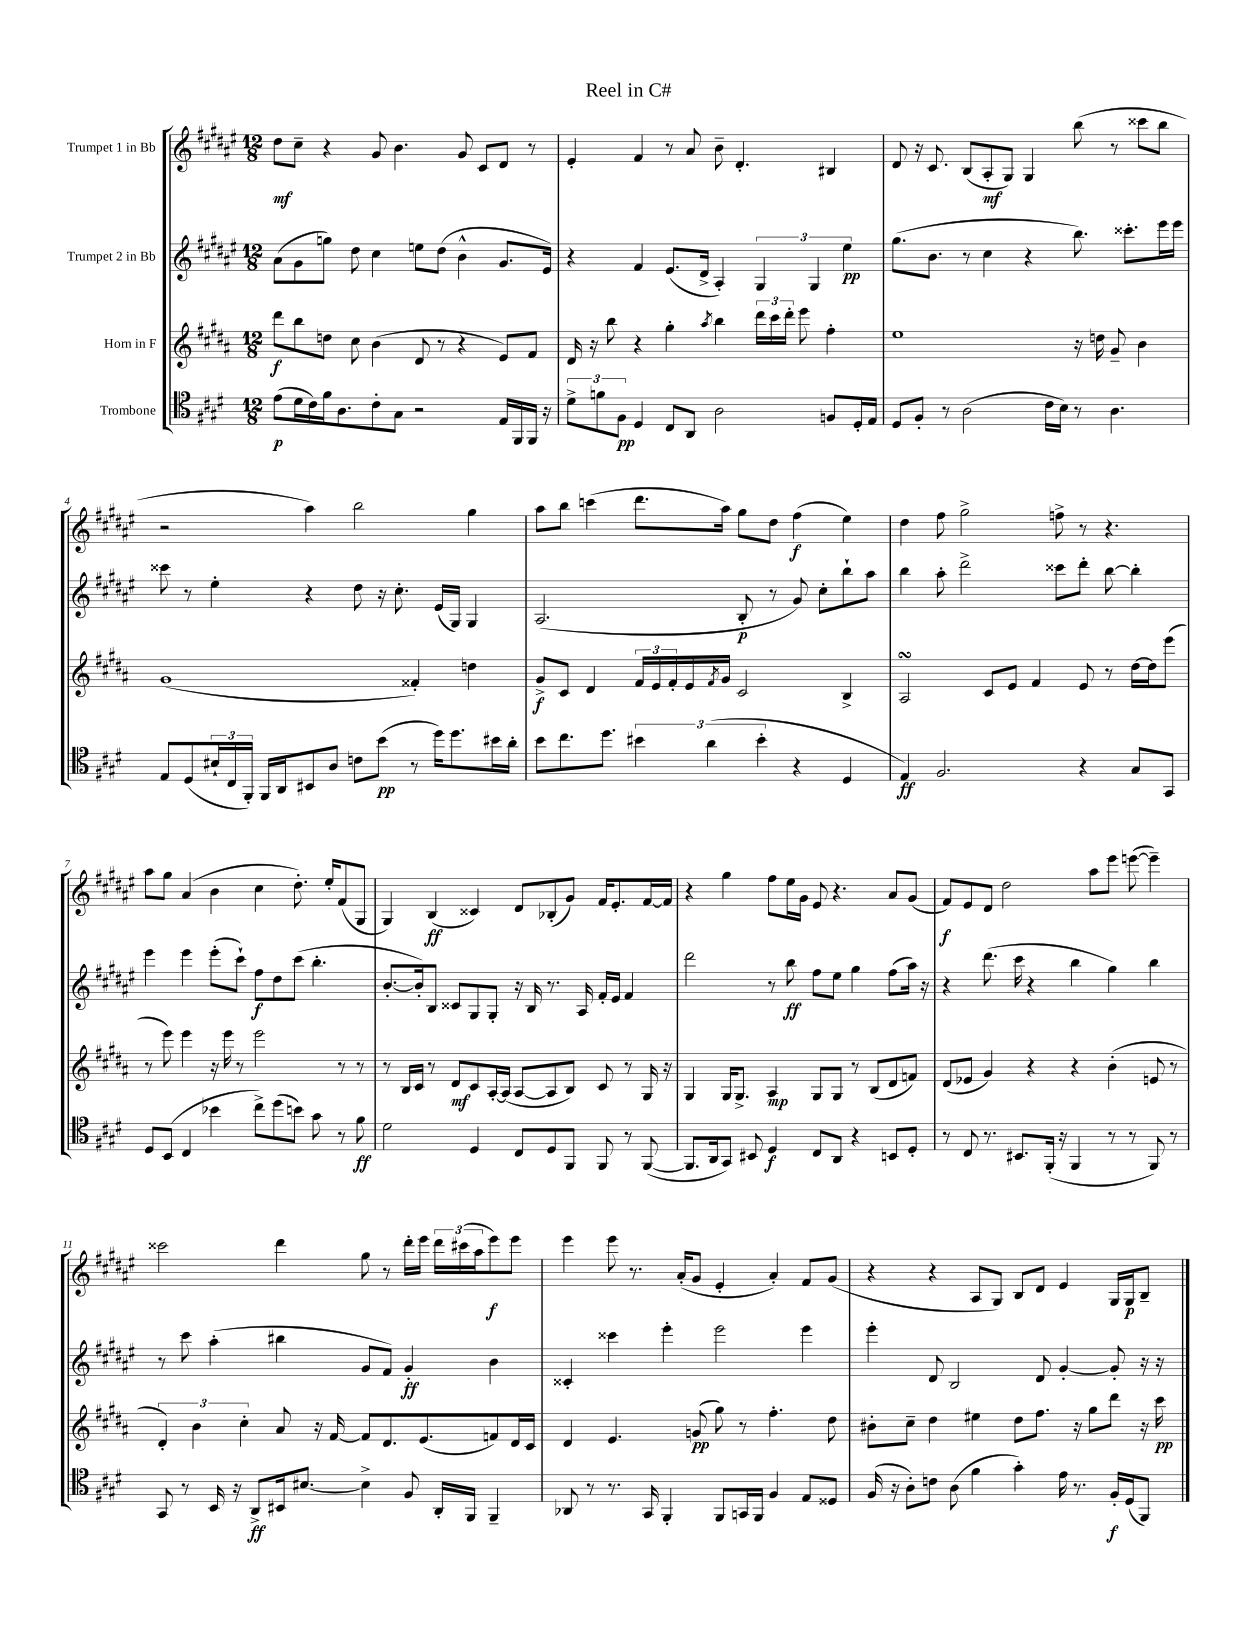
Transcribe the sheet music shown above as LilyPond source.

\header { title = "Reel in C#" }
<<
\new StaffGroup <<
\new Staff = "s0" \with { instrumentName = "Trumpet 1 in Bb" } {
    \clef treble \key fis \major \numericTimeSignature \time 12/8
    dis''8\mf cis''8-- r4 gis'8 b'4. gis'8 cis'8 dis'8 r8 |
    eis'4-. fis'4 r8 ais'8 b'8-- dis'4.-. bis4 |
    dis'8 r16 cis'8. b8( ais8-.\mf gis8) gis4 b''8( r8 cisis'''8 b''8 |
    r2 ais''4) b''2 gis''4 |
    ais''8 b''8 c'''4( dis'''8. ais''16) gis''8 dis''8 fis''4\f( eis''4) |
    dis''4 fis''8 gis''2-> f''8-> r8 r4. |
    ais''8 gis''8 ais'4( b'4 cis''4 dis''8.-.) eis''16-. fis'8( gis8 |
    gis4) b4\ff( cisis'4) dis'8 bes8-.( gis'8) fis'16 eis'8.-. fis'16~ fis'16 |
    r4 gis''4 fis''8 eis''16 gis'16 eis'8 r4. ais'8 gis'8( |
    fis'8\f) eis'8 dis'8 dis''2 ais''8 eis'''8 e'''8~( e'''4--) |
    cisis'''2 dis'''4 gis''8 r8 dis'''16-. eis'''16 \tuplet 3/2 { dis'''16 cis'''16( ais''16 } eis'''8\f) eis'''8 |
    eis'''4 eis'''8 r8. ais'16-.( gis'8 eis'4-. ais'4-.) fis'8 gis'8( |
    r4 r4 ais8 gis8) b8 dis'8 eis'4 gis16 gis16\p b8-- \bar "|." |
}
\new Staff = "s1" \with { instrumentName = "Trumpet 2 in Bb" } {
    \clef treble \key fis \major \numericTimeSignature \time 12/8
    ais'8( gis'8 g''8) dis''8 cis''4 e''8 dis''8( b'4-^ gis'8. eis'16) |
    r4 fis'4 eis'8.( dis'16-> ais4-.) \tuplet 3/2 { gis4 gis4 eis''4\pp } |
    gis''8.( b'8. r8 cis''4 r4 b''8.) cisis'''8.-. eis'''16 eis'''16 |
    cisis'''8 r8 eis''4-. r4 dis''8 r16 cis''8.-. eis'16( gis16) gis4 |
    ais2.( b8-.\p r8 gis'8) cis''8-. b''8-! ais''8 |
    b''4 ais''8-. dis'''2-> cisis'''8 dis'''8-. b''8~ b''4-. |
    eis'''4 eis'''4 eis'''8-.( cis'''8-!) fis''8\f dis''8 cis'''8( b''4.-. |
    b'8.~-. b'16-.) b8 cisis'8 gis8 gis8-. r16 b16 r8. ais16 fis'16-. eis'16 fis'4 |
    dis'''2 r8 b''8\ff fis''8 eis''8 gis''4 fis''8( ais''16) r16 |
    r4 dis'''8.( cis'''16 r4 b''4 gis''4) b''4 |
    r8 cis'''8 ais''4-.( bis''4 gis'8 fis'8) gis'4-.\ff b'4 |
    cisis'4-. cisis'''4 eis'''4-. eis'''2 eis'''4 |
    eis'''4-. dis'8 b2 dis'8 gis'4~-. gis'8-. r16 r16 \bar "|." |
}
\new Staff = "s2" \with { instrumentName = "Horn in F" } {
    \clef treble \key b \major \numericTimeSignature \time 12/8
    dis'''8\f b''8 d''8 cis''8 b'4( dis'8 r8 r4 e'8) fis'8 |
    dis'16 r16 b''8 r4 gis''4-. \acciaccatura { ais''8 } b''4 \tuplet 3/2 { dis'''16 cis'''16 dis'''16-. } e'''8 fis''4-. |
    e''1 r16 d''16 gis'8-- b'4 |
    gis'1( fisis'4-.) d''4 |
    gis'8->\f cis'8 dis'4 \tuplet 3/2 { fis'16 e'16 fis'16-. } e'16 \acciaccatura { fis'8 } gis'16 cis'2 b4-> |
    ais2\turn cis'8 e'8 fis'4 e'8 r8 dis''16~ dis''16 e'''8( |
    r8 e'''8) e'''4 r16 e'''16 r8 e'''2 r8 r8 |
    r8 b16 cis'16 r8 dis'8\mf cis'8 ais16~-. ais16( ais8~ ais8 b8) cis'8 r8 gis16 r16 |
    gis4 gis16 gis8.-> ais4\mp gis8 gis8 r8 b8( dis'8 f'8) |
    dis'8( ees'8 gis'4) r4 r4 b'4-.( e'8 r8 |
    \tuplet 3/2 { dis'4-.) b'4 cis''4-. } ais'8 r16 fis'16~ fis'8 dis'8. e'8.( f'8) dis'16 cis'16 |
    dis'4 e'4. g'8\pp( gis''8) r8 fis''4.-. dis''8 |
    bis'8-. cis''8-- dis''4 eis''4 dis''8 fis''8. r16 gis''8 dis'''8 r16 cis'''16\pp \bar "|." |
}
\new Staff = "s3" \with { instrumentName = "Trombone" } {
    \clef tenor \key e \major \numericTimeSignature \time 12/8
    e'8\p( dis'16 cis'16) fis'16 a8. cis'8-. gis8 r2 e16 fis,16 fis,16 r16 |
    \tuplet 3/2 { dis'8-> f'8 fis8\pp } dis4 cis8 a,8 a2 f8 dis16-. e16 |
    dis8 fis8-. r8 a2( cis'16 b16) r8 a4. |
    e8 dis8( \tuplet 3/2 { bis16-! cis16 fis,16-.) } fis,16 a,16 bis,8 a8 c'8 b'8\pp( r8 dis''16) dis''8. bis'16 a'16-. |
    b'8 cis''8. dis''8. \tuplet 3/2 { bis'4 a'4( bis'4-. } r4 dis4 |
    e4\ff) fis2. r4 gis8 gis,8 |
    dis8 b,8( cis4 bes'4 cis''8->) dis''8( b'8) gis'8 r8 fis'8\ff |
    dis'2 dis4 cis8 dis8 fis,8 fis,8 r8 fis,8~( |
    fis,8. a,16 gis,8) bis,8 dis4\f cis8 a,8 r4 b,8 dis8-. |
    r8 cis8 r8. bis,8. fis,16-.( r16 fis,4 r8 r8 fis,8) r8 |
    gis,8 r8 b,16 r16 a,8->\ff bis,16 bis8.~ bis4-> fis8 a,16-. fis,16 fis,4-- |
    aes,8 r8 r8. gis,16 fis,4-. fis,8 g,16 fis,16 fis4 e8 disis8 |
    fis16( r16 a8-.) c'8 a8( fis'4 gis'4-.) e'16 r8. fis16-.\f dis16( fis,8) \bar "|." |
}
>>
>>
